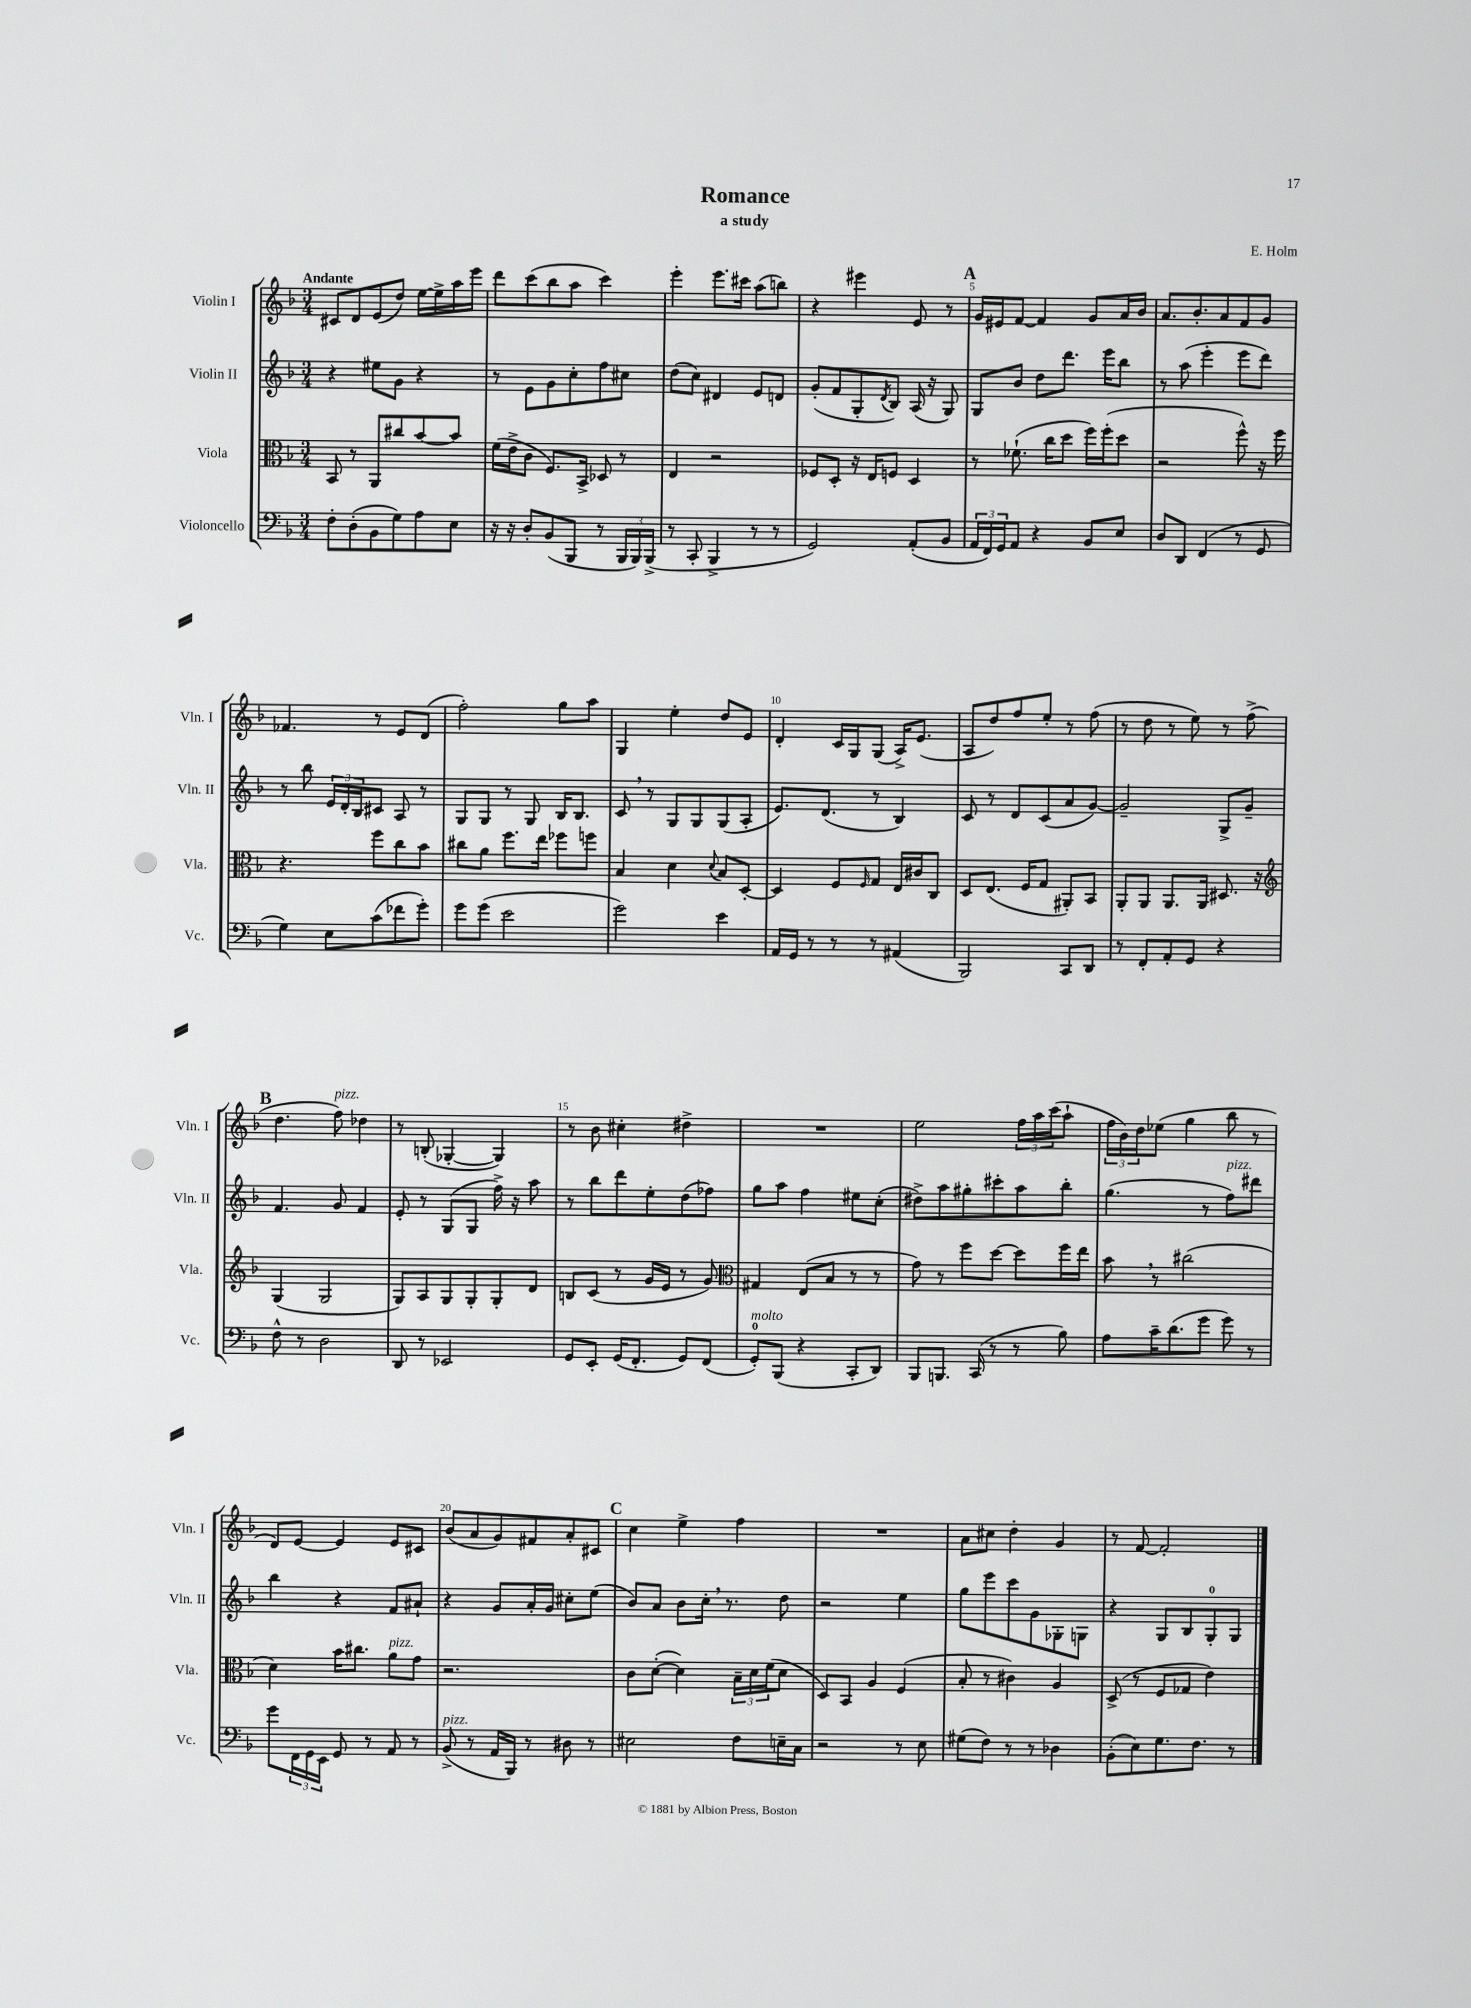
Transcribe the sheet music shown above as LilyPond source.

\header { title = "Romance" composer = "E. Holm" subtitle = "a study" }
<<
\new StaffGroup <<
\new Staff = "s0" \with { instrumentName = "Violin I" shortInstrumentName = "Vln. I" } {
    \clef treble \key f \major \numericTimeSignature \time 3/4 \tempo "Andante"
    cis'8 d'8 e'8( d''8) e''16~ e''16-> a''16 e'''16 |
    d'''8 c'''8( bes''8 a''8 c'''4) |
    e'''4-. e'''8. cis'''16 a''8( b''8) |
    r4 eis'''4 e'8 r8 |
    \mark \markup { \bold "A" } g'16 eis'16 f'8~ f'4 g'8 a'16 bes'16 |
    a'8. bes'8.-. a'8 f'8 g'8 |
    fes'4. r8 e'8 d'8( |
    f''2-.) g''8 a''8 |
    g4 e''4-. d''8 e'8 |
    d'4-. c'16 g16 g8( a16->) e'8.( |
    a8 d''8) f''8 e''8-. r8 f''8( |
    r8 d''8 r8 e''8) r8 f''8->( |
    \mark \markup { \bold "B" } d''4. f''8^\markup { \italic "pizz." }) des''4 |
    r8 b8-.( ges4~-. ges4) |
    r8 bes'8 cis''4-. dis''4-> |
    R2. |
    e''2 \tuplet 3/2 { f''16 a''16 c'''16( } a''8-! |
    \tuplet 3/2 { f''16 bes'16) d''16 } ees''8( g''4 bes''8 r8 |
    d'8) e'8~ e'4 e'8 cis'8 |
    bes'8( a'8 g'8) fis'8 a'8-. cis'8 |
    \mark \markup { \bold "C" } c''4 e''4-> f''4 |
    R2. |
    a'8 cis''8 d''4-. g'4 |
    r8 f'8~ f'2-. \bar "|." |
}
\new Staff = "s1" \with { instrumentName = "Violin II" shortInstrumentName = "Vln. II" } {
    \clef treble \key f \major \numericTimeSignature \time 3/4
    r4 eis''8 g'8 r4 |
    r8 e'8 g'8 c''8-. f''8 cis''8 |
    d''8( c''8) dis'4 e'8 d'8 |
    g'8-.( f'8 g8-. \acciaccatura { d'8 } bes8) a16( r16 g8) |
    \mark \markup { \bold "A" } g8 bes'8 d''8 d'''8. e'''16 bes''8 |
    r8 a''8( e'''4-. e'''8 d'''8) |
    r8 bes''8 \tuplet 3/2 { e'16 d'16-. bes16 } cis'8 a8 r8 |
    g8 g8 r8 g8 bes16 bes8. |
    c'8 \breathe r8 g8 g8 g8( a8-. |
    e'8.) d'8.( r8 bes4) |
    c'8 r8 d'8 c'8( a'8 g'8~) |
    g'2-- g8-> g'8-- |
    \mark \markup { \bold "B" } f'4. g'8 f'4 |
    e'8-. r8 g8( g8 f''16->) r16 a''8 |
    r8 bes''8 d'''8 e''8-. d''8( fes''8) |
    g''8 a''8 f''4 eis''8 c''8-.( |
    dis''8->) a''8 gis''8-. cis'''8-. a''8 bes''8-. |
    g''4.( r8 f''8^\markup { \italic "pizz." }) dis'''8 |
    bes''4 r4 f'8 ais'8-! |
    r4 g'8 a'16-. g'16 cis''8-. e''8( |
    \mark \markup { \bold "C" } bes'8) a'8 bes'8 c''16-. \breathe r8. d''8 |
    r2 e''4 |
    g''8 e'''8 c'''8 g'8 ges8-. g8 |
    r4 g8 bes8 g8-0-. g8 \bar "|." |
}
\new Staff = "s2" \with { instrumentName = "Viola" shortInstrumentName = "Vla." } {
    \clef alto \key f \major \numericTimeSignature \time 3/4
    bes,8 r8 a,8 cis''8 bes'8~ bes'8 |
    f'16( e'16-> c'8 f8.) bes,16-> des8 r8 |
    e4 r2 |
    fes8 d8-. r16 e16 f8 d4 |
    \mark \markup { \bold "A" } r8 fes'8.-!( c''16 d''8 f''16) f''16-.( d''8 |
    r2 f''8-^) r16 f''16 |
    r4. f''8 c''8 bes'8 |
    cis''8 a'8 f''8. e''16 fes''8 f''8 |
    bes4 d'4 \appoggiatura { d'8 } bes8 d8~-. |
    d4 f8 \grace { f16 } g8 e16 cis'16 c8 |
    d8 e8.( f16 g8 ais,8-.) bes,8 |
    a,8-. a,8 a,8. a,16 dis8. r16 |
    \mark \markup { \bold "B" } \clef treble g4( g2 |
    g8) a8 g8 g8-. g8-. d'8 |
    b8 c'8( r8 g'16 e'16 r8 g'8) |
    \clef alto gis4 e8( bes8 r8 r8 |
    g'8) r8 f''8 d''8~ d''8 f''16 e''16 |
    bes'8 \breathe r8 cis''2( |
    d'4) bes'16 cis''8. a'8^\markup { \italic "pizz." } g'8 |
    r2. |
    \mark \markup { \bold "C" } c'8 d'8~-.( d'4) \tuplet 3/2 { bes16-- d'16 f'16( } d'8 |
    d8) bes,8 a4 f4( |
    bes8-. r8 cis'4) a4 |
    d8->( r8 f8 ges8 e'4) \bar "|." |
}
\new Staff = "s3" \with { instrumentName = "Violoncello" shortInstrumentName = "Vc." } {
    \clef bass \key f \major \numericTimeSignature \time 3/4
    f8-. d8-.( bes,8 g8) a8 e8 |
    r16 r16 d8-. bes,8( bes,,8 r8 \tuplet 3/2 { bes,,16 bes,,16) bes,,16->( } |
    r8 c,8-. bes,,4-> r8 r8 |
    g,2) a,8-.( bes,8 |
    \mark \markup { \bold "A" } \tuplet 3/2 { a,16 f,16) g,16 } a,8 r4 bes,8 e8 |
    d8 d,8 f,4( r8 g,8 |
    g4) e8 c'8( fes'8 g'8-.) |
    g'8 g'8( e'2 |
    g'2) e'4 |
    a,16 g,16 r8 r8 r8 ais,4( |
    bes,,2) c,8 d,8 |
    r8 f,8-. a,8-. g,8 r4 |
    \mark \markup { \bold "B" } f8-^ r8 d2 |
    d,8 r8 ees,2 |
    g,8 e,8-. g,16( f,8.-. g,8) f,8( |
    g,8-0-.^\markup { \italic "molto" }) bes,,8( r4 c,8-. d,8) |
    bes,,8 b,,8. c,16( r8 r8 bes8) |
    a8 c'16-- d'8.( g'8 g'8) r8 |
    g'8 \tuplet 3/2 { f,16 g,16 e,16 } g,8 r8 a,8 r8 |
    bes,8->^\markup { \italic "pizz." }( r8 a,16 bes,,16) r8 dis8 r8 |
    \mark \markup { \bold "C" } eis2 f8 e16-- c16 |
    r2 r8 e8 |
    gis8( f8) r8 r8 des4 |
    bes,8-.( e8) g8. f8. r8 \bar "|." |
}
>>
>>
\layout { \context { \Score \override BarNumber.break-visibility = ##(#f #t #t) barNumberVisibility = #(every-nth-bar-number-visible 5) } }
